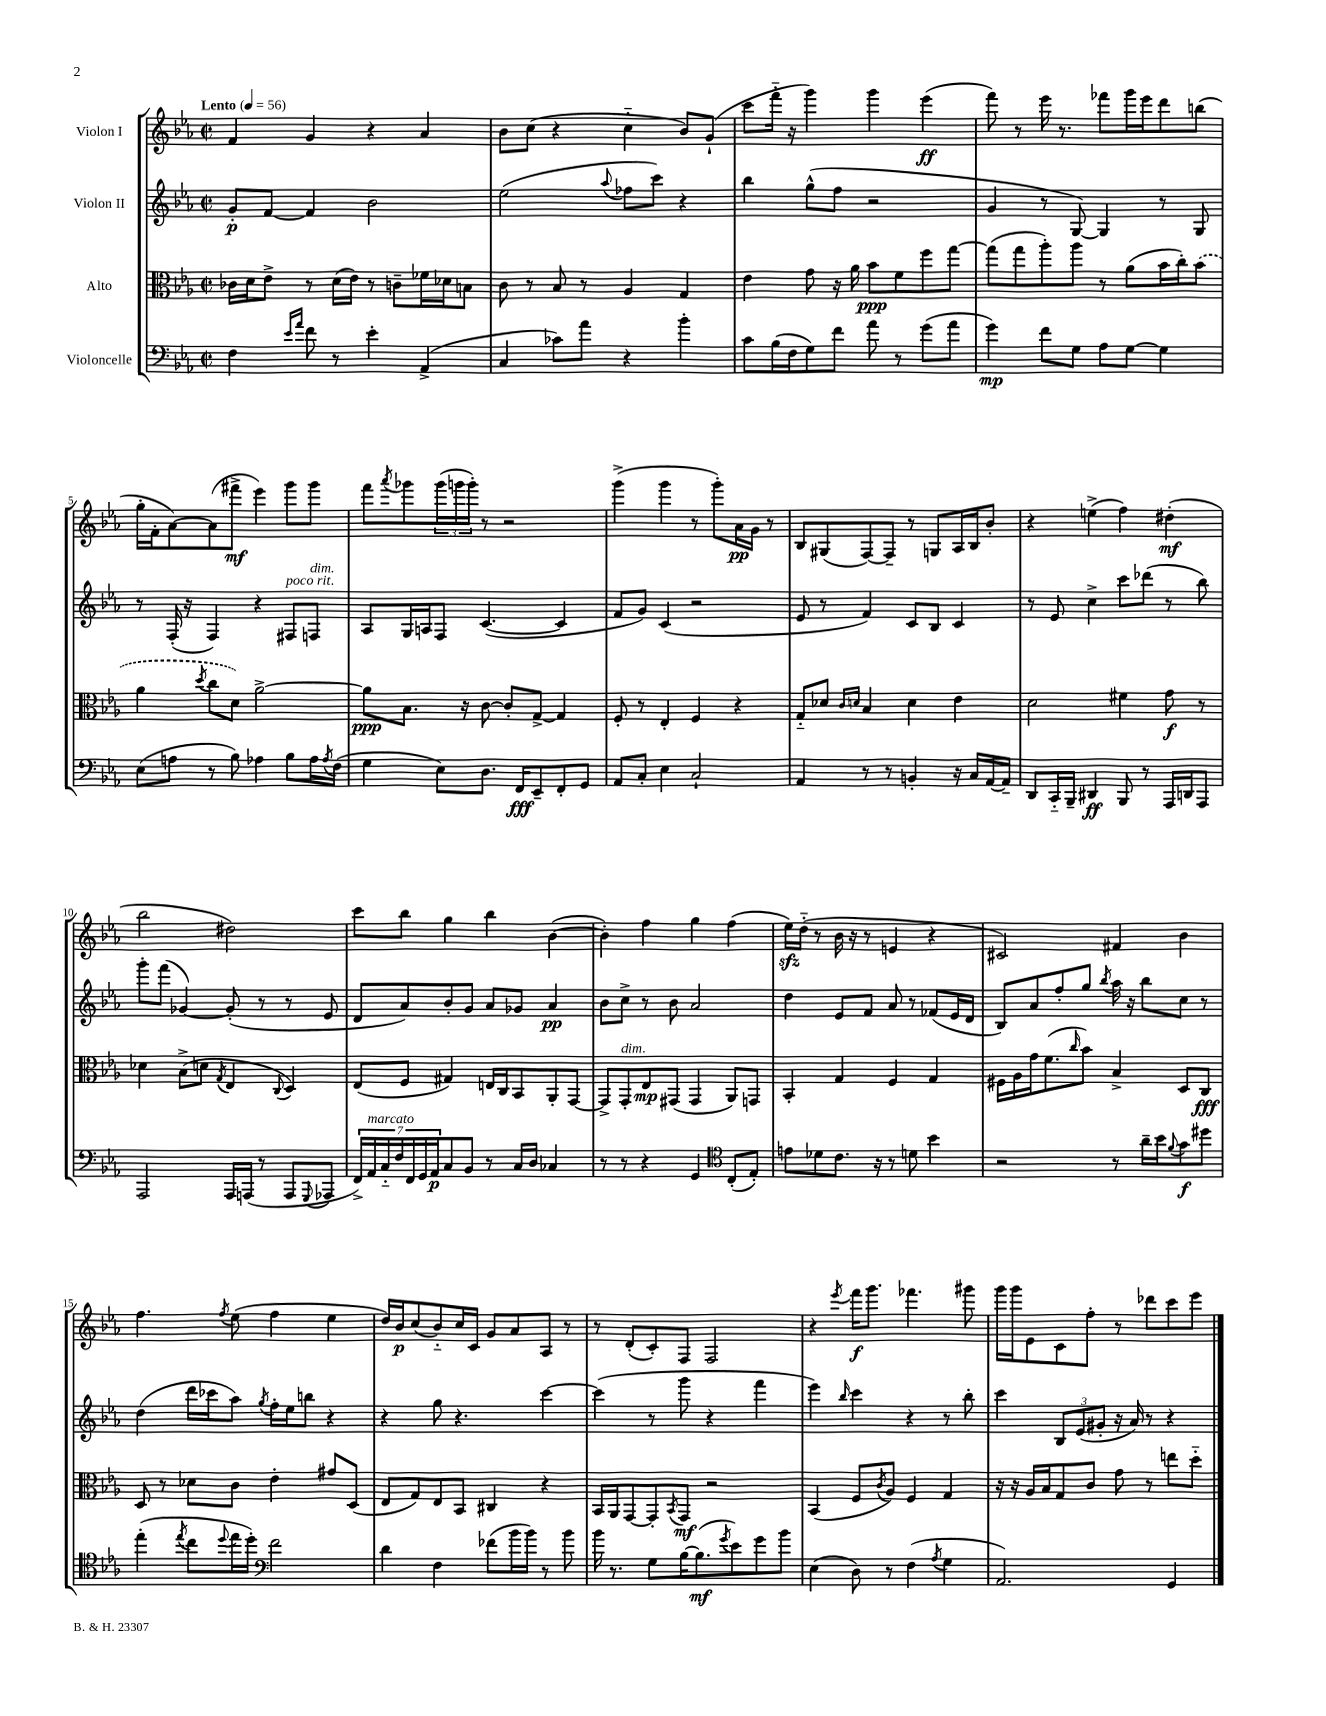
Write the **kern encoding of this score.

**kern	**kern	**kern	**kern
*staff4	*staff3	*staff2	*staff1
*clefF4	*clefC3	*clefG2	*clefG2
*k[b-e-a-]	*k[b-e-a-]	*k[b-e-a-]	*k[b-e-a-]
*M2/2	*M2/2	*M2/2	*M2/2
*met(c|)	*met(c|)	*met(c|)	*met(c|)
*MM56	*MM56	*MM56	*MM56
4F	16c-	8g'	4f
.	16d	.	.
.	8e-^	[8f	.
16qqe-	.	.	.
16qqa-	.	.	.
8f	8r	4f]	4g
8r	(16d	.	.
.	16e-)	.	.
4e-'	8r	2b-	4r
.	8c~	.	.
(4AA-^	16f-	.	4a-
.	16d-	.	.
.	8B	.	.
=	=	=	=
4C	8c	(2ee-	8b-
.	8r	.	(8cc
8c-)	8B-	.	4r
8a-	8r	.	.
.	.	8qqaa-	.
4r	4A-	8ff-	4cc'~
.	.	8ccc)	.
4b-'	4G	4r	8b-)
.	.	.	(8g`
=	=	=	=
8c	4e-	4bb-	8ccc
(16B-	.	.	16fff'~
16F	.	.	16r
8G)	8g	(8gg^^	4ggg)
8f	16r	8ff	.
.	16a-	.	.
8a-	8b-	2r	4ggg
8r	8f	.	.
(8g	8ff	.	(4eee-
8a-	[8gg	.	.
=	=	=	=
4g)	(8gg]	4g	8fff)
.	8gg	.	8r
8f	8aa-')	8r	16eee-
.	.	.	8.r
8G	8aa-	[8G)	.
8A-	8r	4G]	8fff-
[8G	(8a-	.	16ggg
.	.	.	16eee-
4G]	16b-	8r	8ddd
.	16cc')	.	.
.	(8b-	8G	(8bb
=	=	=	=
(8E-	4a-	8r	16gg'
.	.	.	16f'
8A	.	(16F'	[8a-)
.	.	16r	.
.	8qdd	.	.
8r	8cc	4F)	(8a-]
8B-)	8d)	.	8fff#^
4A-	[2a-^	4r	4eee-)
8B-	.	8F#	8ggg
16A-	.	8F	8ggg
8qA-	.	.	.
(16F	.	.	.
=	=	=	=
4G	8a-]	8A-	8fff
.	.	.	8qaaa-
.	8.B-	16G	8ggg-
.	.	16A	.
8E-)	.	8F	(24ggg-
.	.	.	24ggg
.	16r	.	.
.	.	.	24ggg')
8.D	[8c	([4.c	8r
.	8c']	.	2r
16FF	.	.	.
8EE-~	[8G^	.	.
8FF'	4G]	4c]	.
8GG	.	.	.
=	=	=	=
8AA-	8F'	8f	(4ggg^
8C'	8r	8g)	.
4E-	4E-'	(4c	4ggg
2C`	4F	2r	8r
.	.	.	8ggg')
.	4r	.	16a-
.	.	.	16g
.	.	.	8r
=	=	=	=
4AA-	8G'~	8e-	8B-
.	8d-	8r	(8G#
.	16qqc	.	.
.	16qqd	.	.
8r	4B-	4f)	[8F)
8r	.	.	8F~]
4BB'	4d	8c	8r
.	.	8B-	8G
16r	4e-	4c	16A-
16C	.	.	16B-
[16AA-	.	.	8b-'
16AA-~]	.	.	.
=	=	=	=
8DD	2d	8r	4r
16CC'~	.	8e-	.
16BBB-~	.	.	.
4DD#	.	4cc^	(4ee^
8BBB-	4f#	8ccc	4ff)
8r	.	(8ddd-	.
16AAA-	8g	8r	(4dd#'
16DD	.	.	.
8AAA-	8r	8bb-)	.
=	=	=	=
2AAA-	4d-	8ggg'	2bb-
.	.	(8fff	.
.	(8B-^	[4g-)	.
.	8d	.	.
.	8qG	.	.
16AAA-	4E-	(8g-']	2dd#)
(16AAA	.	.	.
8r	.	8r	.
.	8qqC	.	.
8AAA	4D)	8r	.
8qqGGG	.	.	.
8AAA-	.	8e-	.
=	=	=	=
28FF^)	(8E-	8d	8ccc
28AA-	.	.	.
28C'~	.	.	.
28F	.	.	.
.	8F	8a-)	8bb-
28FF	.	.	.
28GG	.	.	.
28AA-	.	.	.
8C	4G#)	8b-'	4gg
8BB-	.	8g	.
8r	16E	8a-	4bb-
.	16C	.	.
16C	8BB-	8g-	.
16D	.	.	.
4C-	8AA-'	4a-	([4b-
.	[8GG	.	.
=	=	=	=
8r	8GG^]	8b-	4b-'])
8r	8GG'	8cc^	.
4r	8E-	8r	4ff
.	(8GG#	8b-	.
4GG	4GG#	2a-	4gg
*clefC4	*	*	*
(8C'	8AA-)	.	(4ff
8E-')	8GG	.	.
=	=	=	=
8e	4BB-'	4dd	16ee-)
.	.	.	(16dd'~
8d-	.	.	8r
8.c	4G	8e-	16b-
.	.	.	16r
.	.	8f	8r
16r	.	.	.
8r	4F	8a-	4e
8d	.	8r	.
4b-	4G	(8f-	4r
.	.	16e-	.
.	.	16d	.
=	=	=	=
2r	16F#	8B-)	2c#)
.	16A-	.	.
.	16g	8a-	.
.	(8.f	.	.
.	.	8ff'	.
.	16qqcc	.	.
.	8b-)	8gg	.
.	.	8qbb-	.
8r	4B-^	16aa-	4f#
.	.	16r	.
16a-~	.	8bb-	.
16b-	.	.	.
8qqf	.	.	.
8g	8D	8cc	4b-
8dd#	8C	8r	.
=	=	=	=
(4ee-'	8D	(4dd	4.ff
.	8r	.	.
8qee-	.	.	.
8cc	8d-	16ddd	.
.	.	16ccc-	.
8qqdd	.	.	8qff
16ee-	8c	8aa-)	(8ee-
16dd')	.	.	.
*clefF4	*	*	*
.	.	8qgg	.
2f	4e-'	16ff'	4ff
.	.	16ee-	.
.	.	8bb	.
.	8g#	4r	4ee-
.	(8D	.	.
=	=	=	=
4d	8E-	4r	16dd)
.	.	.	16b-
.	8G)	.	(8cc
4F	8E-	8gg	8b-'~)
.	8BB-	4.r	16cc
.	.	.	16c
(8f-	4C#	.	8g
16b-	.	.	8a-
16b-)	.	.	.
8r	4r	[4ccc	8A-
8b-	.	.	8r
=	=	=	=
16b-	16BB-	(4ccc]	8r
8.r	16AA-	.	.
.	[8GG	.	(8d'
8G	8GG']	8r	8c')
.	8qBB-	.	.
[16B-	8GG	8ggg	8F
(8.B-]	.	.	.
.	2r	4r	2F
8qg	.	.	.
8e-)	.	.	.
8g	.	4fff	.
8b-	.	.	.
=	=	=	=
(4E-	(4BB-	4eee-)	4r
.	.	16qqbb-	8qeee-
8D)	8F	4ccc	16fff
.	.	.	8.ggg
.	8qc	.	.
8r	8A-)	.	.
(4F	4F	4r	4.fff-
8qA-	.	.	.
4G	4G	8r	.
.	.	8bb-'	8ggg#
=	=	=	=
2.AA-)	16r	4ccc	16ggg
.	16r	.	16ggg
.	16A-	.	8e-
.	16B-	.	.
.	8G	12B-	8c
.	.	(12e-	.
.	8c	.	8ff'
.	.	12g#'	.
.	8g	16r	8r
.	.	16a-)	.
.	8r	8r	8ddd-
4GG	8ee	4r	8ccc
.	8dd'~	.	8eee-
==	==	==	==
*-	*-	*-	*-
